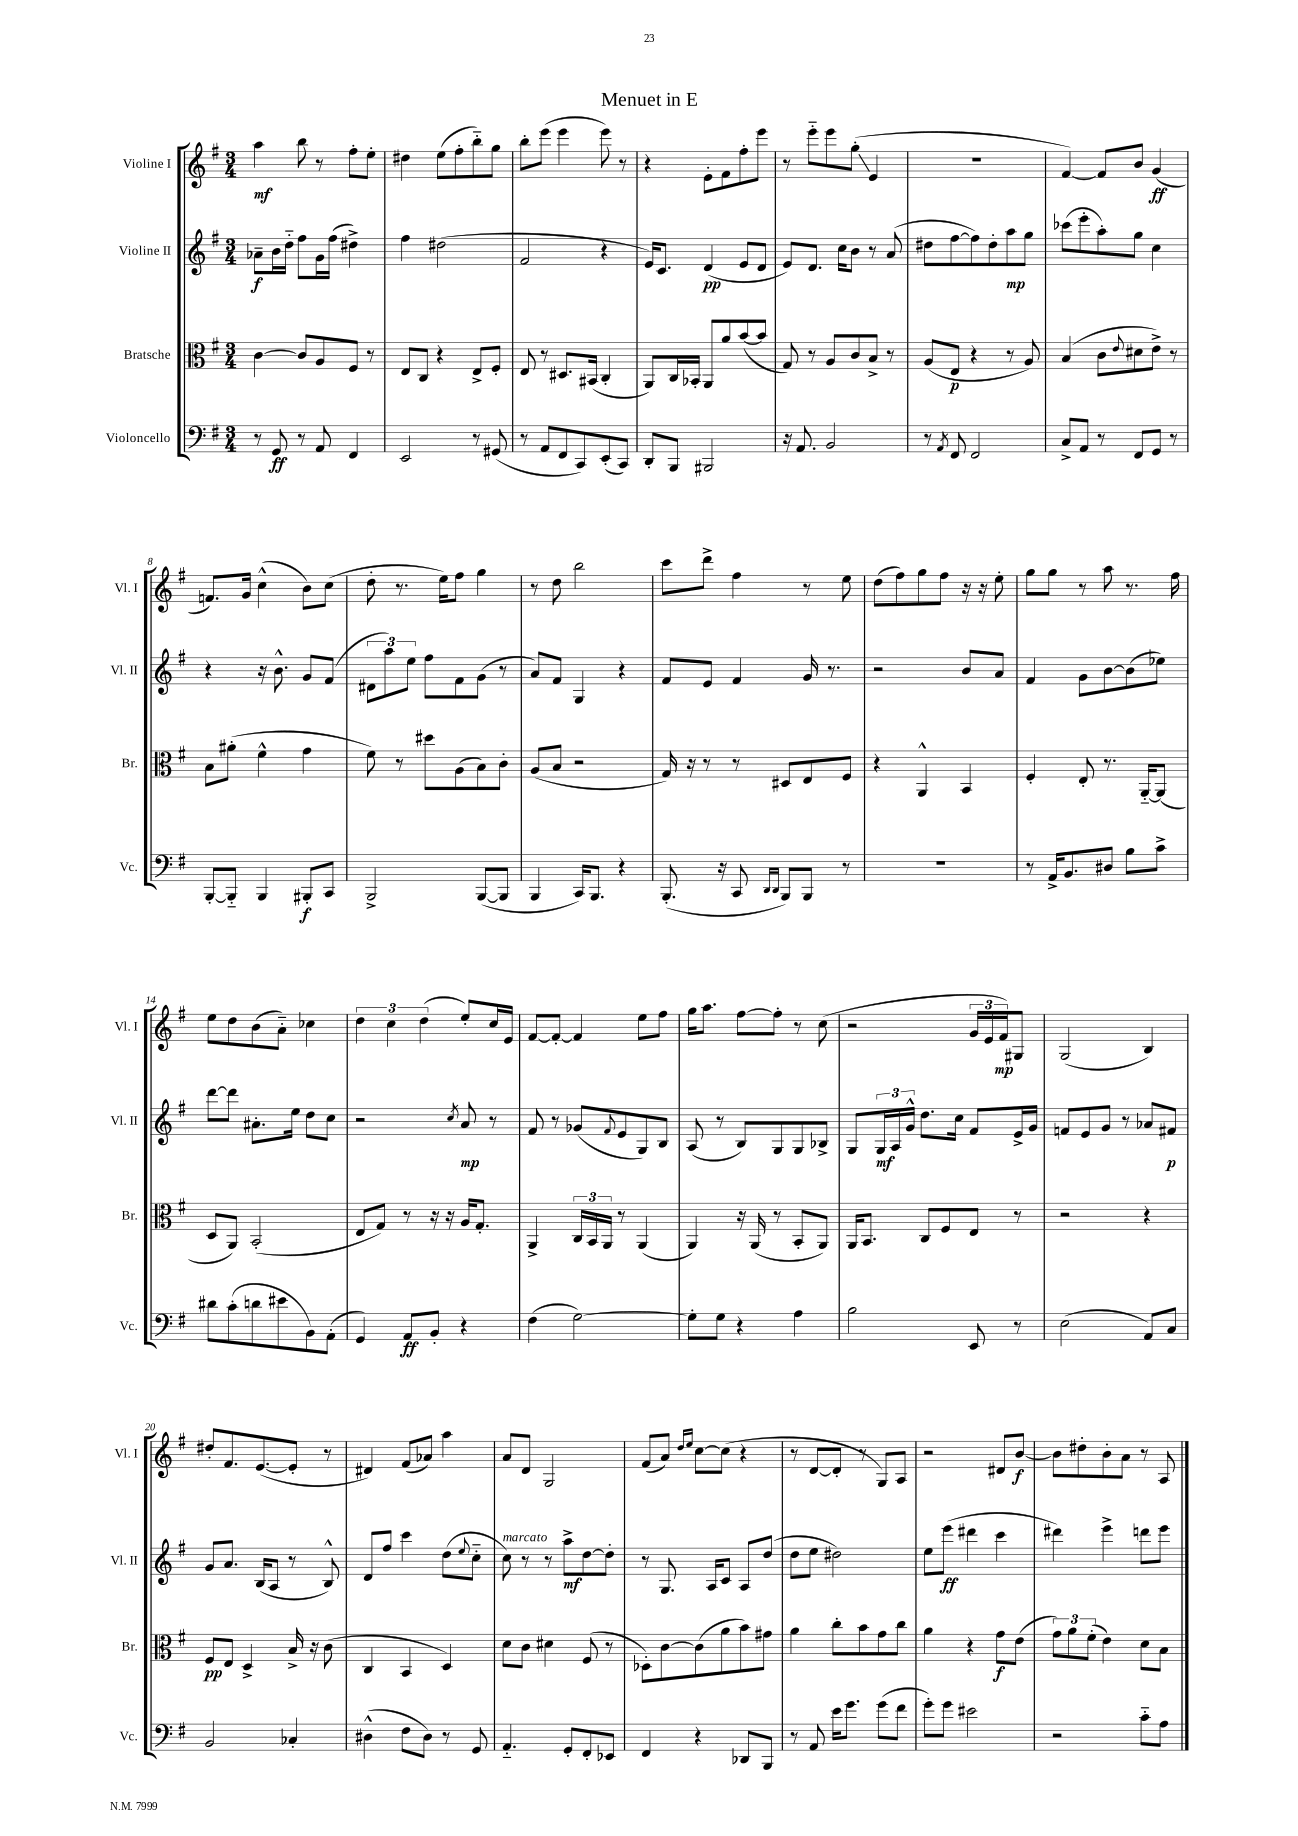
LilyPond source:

\header { title = "Menuet in E" }
<<
\new StaffGroup <<
\new Staff = "s0" \with { instrumentName = "Violine I" shortInstrumentName = "Vl. I" } {
    \clef treble \key g \major \numericTimeSignature \time 3/4
    a''4\mf b''8 r8 fis''8-. e''8-. |
    dis''4 e''8( fis''8-. b''8-_) g''8 |
    b''8-. e'''8( e'''4 e'''8) r8 |
    r4 e'8-. fis'8 fis''8-. e'''8 |
    r8 e'''8-_ e'''8 g''8-.\glissando( e'4 |
    R2. |
    fis'4~) fis'8 b'8 g'4\ff( |
    f'8.) g'16 c''4-^( b'8) c''8( |
    d''8-. r8. e''16) fis''8 g''4 |
    r8 d''8 b''2 |
    c'''8 d'''8-> fis''4 r8 e''8 |
    d''8( fis''8) g''8 fis''8 r16 r16 e''8-. |
    g''8 g''8 r8 a''8 r8. fis''16 |
    e''8 d''8 b'8( a'8-_) ces''4 |
    \tuplet 3/2 { d''4 c''4 d''4( } e''8-.) c''16 e'16 |
    fis'8~ fis'8~-. fis'4 e''8 fis''8 |
    g''16 a''8. fis''8~ fis''8-. r8 c''8( |
    r2 \tuplet 3/2 { g'16 e'16 fis'16\mp) } gis8 |
    g2( b4) |
    dis''8-. fis'8. e'8.~( e'8-. r8 |
    dis'4) fis'8( aes'8) a''4 |
    a'8 d'8 g2 |
    fis'8( a'8) \grace { d''16 e''16 } c''8~ c''8( r4 |
    r8 d'8~ d'8-. r8 g8) a8 |
    r2 dis'8 b'8~\f |
    b'8 dis''8-. b'8-. a'8 r8 a8 \bar "|." |
}
\new Staff = "s1" \with { instrumentName = "Violine II" shortInstrumentName = "Vl. II" } {
    \clef treble \key g \major \numericTimeSignature \time 3/4
    aes'8--\f b'16 d''16-_ fis''8 g'16 fis''16( dis''4->) |
    fis''4 dis''2( |
    fis'2 r4 |
    e'16) c'8. d'4\pp( e'8 d'8 |
    e'8) d'8. c''16 b'8 r8 a'8( |
    dis''8 fis''8~ fis''8) dis''8-. a''8\mp g''8 |
    ces'''8( e'''8-. a''8-.) g''8 c''4 |
    r4 r16 b'8.-^ g'8 fis'8( |
    \tuplet 3/2 { dis'8 a''8) e''8 } fis''8 fis'8 g'8( r8 |
    a'8) fis'8 g4 r4 |
    fis'8 e'8 fis'4 g'16 r8. |
    r2 b'8 a'8 |
    fis'4 g'8 b'8~ b'8( ees''8) |
    d'''8~ d'''8 ais'8.-. e''16 d''8 c''8 |
    r2 \acciaccatura { c''8 } a'8\mp r8 |
    fis'8 r8 ges'8( \appoggiatura { fis'8 } e'8 g8) b8 |
    a8( r8 b8) g8 g8 bes8-> |
    g8 \tuplet 3/2 { g16\mf a16 g'16-^ } d''8. c''16 fis'8 e'16-> g'16 |
    f'8 e'8 g'8 r8 aes'8 fis'8\p |
    g'8 a'8. b16( a8 r8 b8-^) |
    d'8 fis''8 c'''4 d''8( \appoggiatura { e''8 } c''8-_ |
    c''8^\markup { \italic "marcato" }) r8 r8 a''8->\mf d''8~ d''8-. |
    r8 g8. a16 c'8 a8 d''8( |
    d''8 e''8 dis''2) |
    e''8 e'''8\ff( dis'''4 c'''4 |
    dis'''4) e'''4-> d'''8 e'''8 \bar "|." |
}
\new Staff = "s2" \with { instrumentName = "Bratsche" shortInstrumentName = "Br." } {
    \clef alto \key g \major \numericTimeSignature \time 3/4
    c'4~ c'8 a8 fis8 r8 |
    e8 c8 r4 e8-> fis8-. |
    e8 r8 dis8. bis,16( c4-. |
    a,8) c16 bes,16-. a,8 a'8 b'8~( b'8 |
    g8) r8 a8 c'8 b8-> r8 |
    a8( e8\p r4 r8 a8) |
    b4( c'8 \appoggiatura { e'8 } dis'8 e'8->) r8 |
    b8 ais'8-.( fis'4-^ g'4 |
    fis'8) r8 dis''8 a8( b8) c'8-. |
    a8( b8 r2 |
    g16) r16 r8 r8 dis8 e8 fis8 |
    r4 a,4-^ b,4 |
    fis4-. e8-. r8. a,16~-_ a,8( |
    d8 a,8) b,2-.( |
    e8 g8) r8 r16 r16 a16 g8.-. |
    a,4-> \tuplet 3/2 { c16 b,16 a,16 } r8 a,4( |
    a,4) r16 a,16( r8 b,8-. a,8) |
    a,16 b,8. c8 fis8 e8 r8 |
    r2 r4 |
    fis8\pp e8 d4-> b16-> r16 c'8( |
    c4 b,4 d4) |
    d'8 c'8 dis'4 fis8( r8 |
    des8-.) c'8~ c'8( a'8 b'8) gis'8 |
    a'4 c''8-. b'8 g'8 c''8 |
    a'4 r4 g'8\f e'8( |
    \tuplet 3/2 { g'8) a'8 fis'8-.( } e'4) d'8 b8 \bar "|." |
}
\new Staff = "s3" \with { instrumentName = "Violoncello" shortInstrumentName = "Vc." } {
    \clef bass \key g \major \numericTimeSignature \time 3/4
    r8 g,8\ff r8 a,8 fis,4 |
    e,2 r8 gis,8( |
    r8 a,8 fis,8 c,8) e,8-.( c,8) |
    d,8-. b,,8 bis,,2 |
    r16 a,8. b,2 |
    r8 \acciaccatura { a,8 } fis,8 fis,2 |
    c8-> a,8 r8 fis,8 g,8 r8 |
    b,,8~-. b,,8-_ b,,4 bis,,8-.\f c,8 |
    b,,2-> b,,8~( b,,8 |
    b,,4 c,16) b,,8. r4 |
    b,,8.-.( r16 c,8 \grace { d,16 d,16 } b,,8) b,,8 r8 |
    R2. |
    r8 a,16-> b,8. dis8 b8 c'8-> |
    dis'8 c'8-.( d'8 eis'8 b,8) a,8-.( |
    g,4) a,8\ff b,8-. r4 |
    fis4( g2~) |
    g8-. g8 r4 a4 |
    b2 e,8 r8 |
    e2( a,8) c8 |
    b,2 ces4-. |
    dis4-^( fis8 dis8) r8 g,8 |
    a,4.-_ g,8-. fis,8-. ees,8 |
    fis,4 r4 des,8 b,,8 |
    r8 a,8 e'16 g'8. g'8( fis'8 |
    g'8-.) g'8 eis'2 |
    r2 c'8-_ a8 \bar "|." |
}
>>
>>
